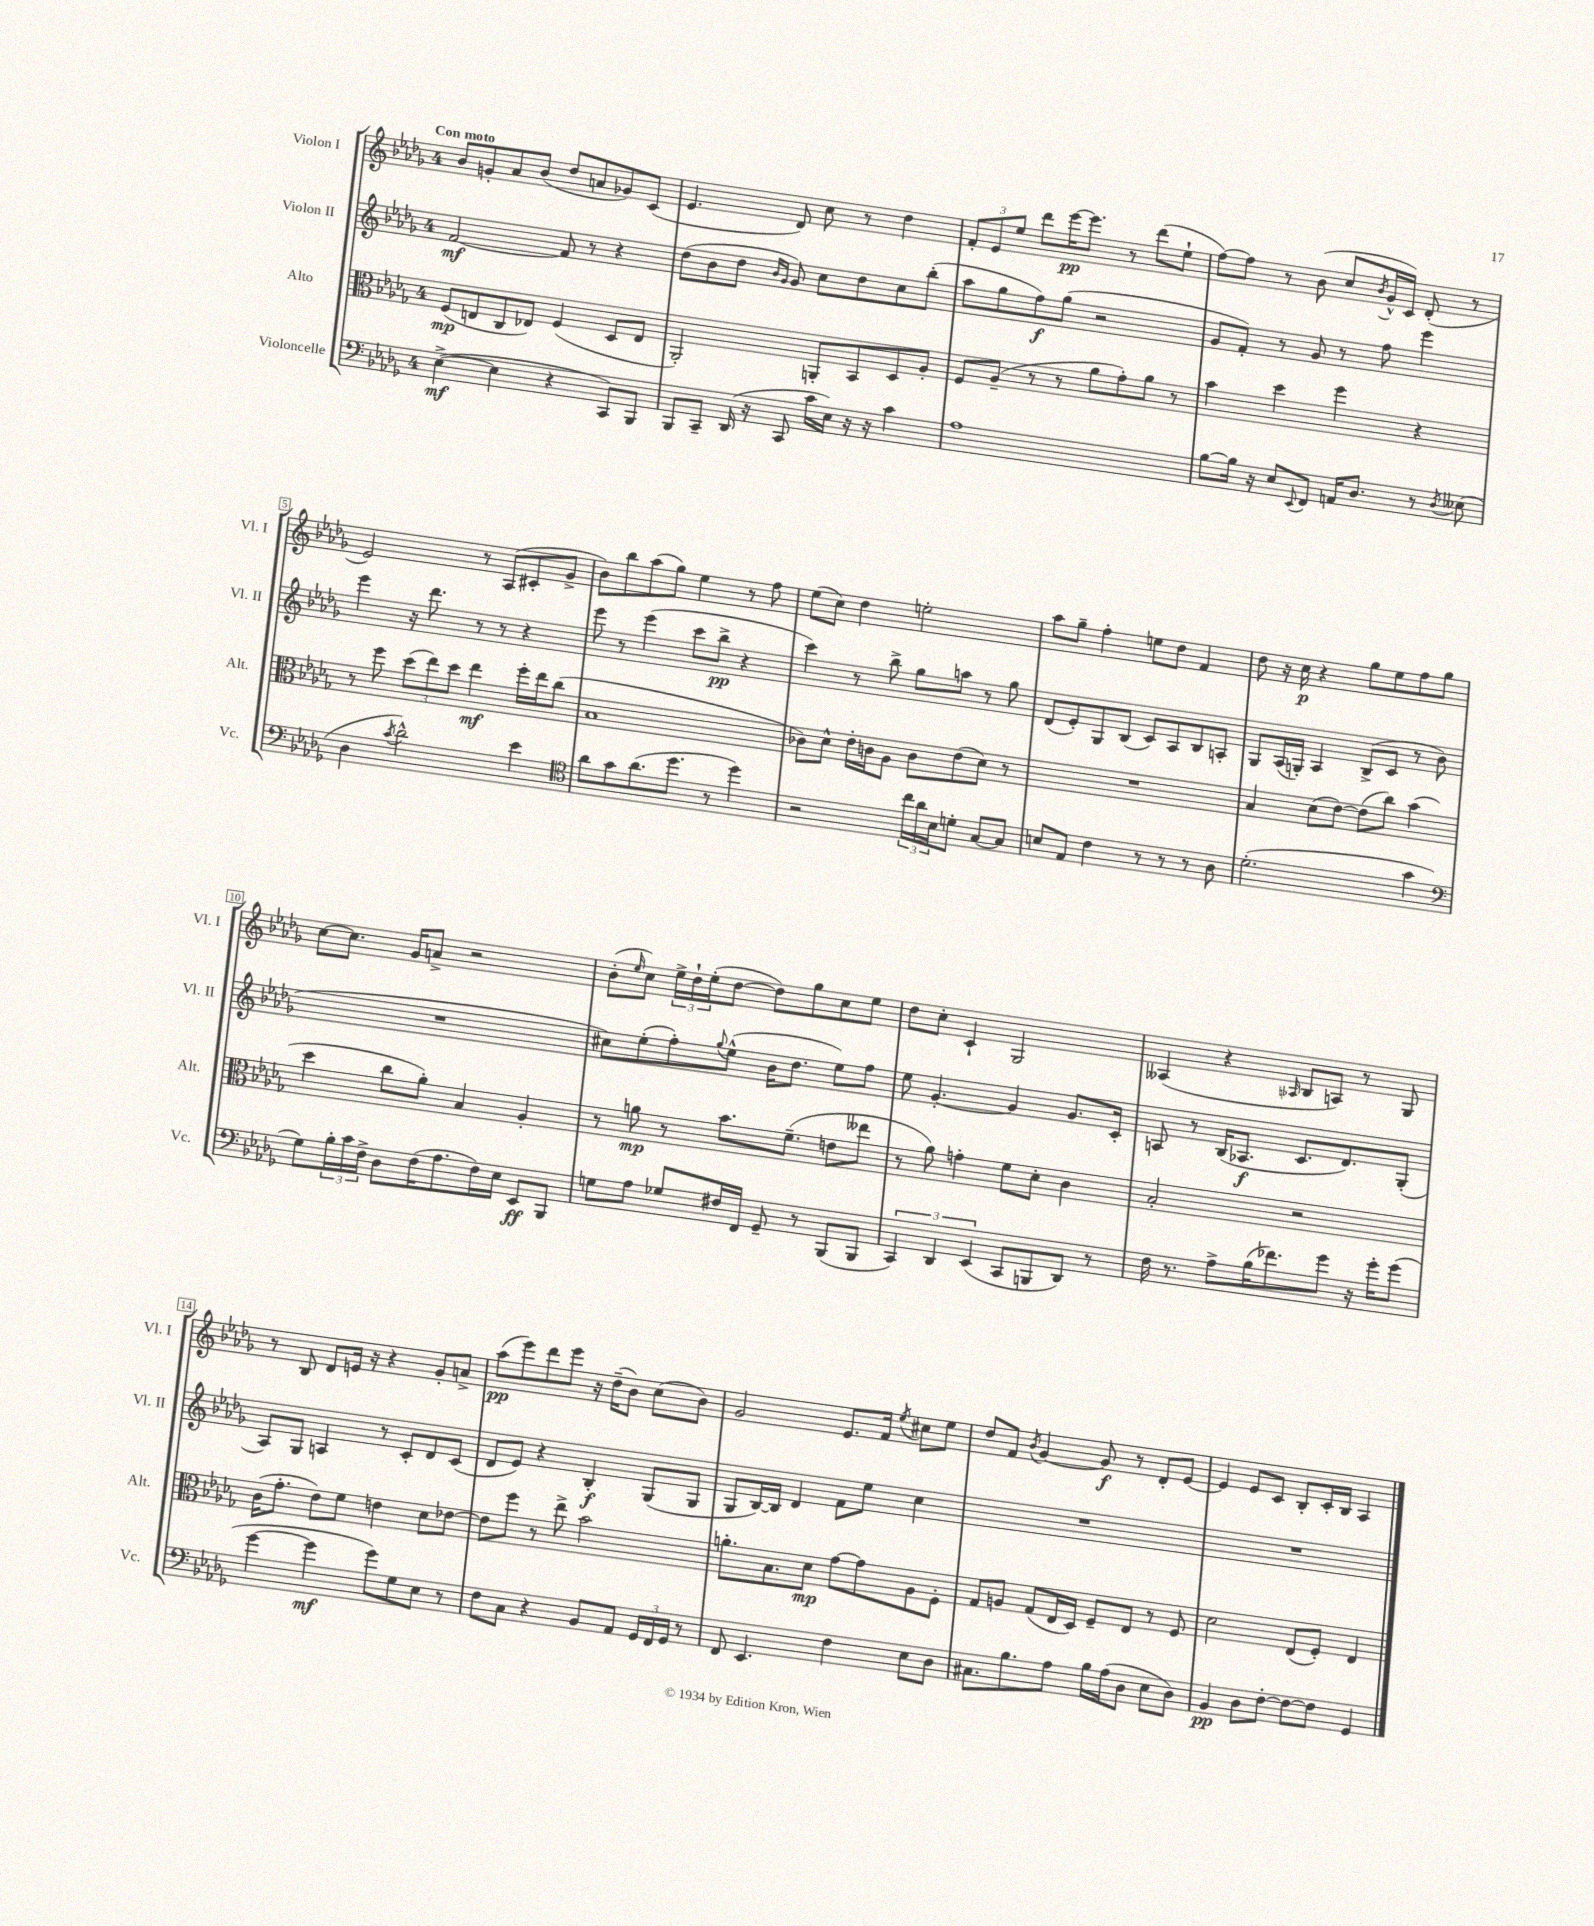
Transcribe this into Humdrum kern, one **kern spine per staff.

**kern	**dynam	**kern	**dynam	**kern	**dynam	**kern	**dynam
*part4	*part4	*part3	*part3	*part2	*part2	*part1	*part1
*staff4	*staff4	*staff3	*staff3	*staff2	*staff2	*staff1	*staff1
*I"Violoncelle	*	*I"Alto	*	*I"Violon II	*	*I"Violon I	*
*I'Vc.	*	*I'Alt.	*	*I'Vl. II	*	*I'Vl. I	*
*clefF4	*	*clefC3	*	*clefG2	*	*clefG2	*
*k[b-e-a-d-g-]	*	*k[b-e-a-d-g-]	*	*k[b-e-a-d-g-]	*	*k[b-e-a-d-g-]	*
*M4/4	*	*M4/4	*	*M4/4	*	*M4/4	*
=1	=1	=1	=1	=1	=1	=1	=1
!	!	!	!	!	!	!LO:TX:a:B:t=Con moto	!
([4E-^\	mf	(8F/L	mp	[2f/	mf	8b-/L	.
.	.	8En/	.	.	.	8gn'/	.
4E-\]	.	8C/	.	.	.	8a-/	.
.	.	8E-X/J)	.	.	.	(8b-/J	.
4r	.	(4F/	.	8f/]	.	8dd-/L	.
.	.	.	.	8r	.	8an/	.
8CC/L)	.	8D-/L	.	4r	.	8g-X/)	.
8BBB-/J	.	8E-/J	.	.	.	(8c/J	.
=2	=2	=2	=2	=2	=2	=2	=2
8BBB-/L	.	2AA-'/)	.	(8dd-\L	.	4.e-/	.
8CC~/J	.	.	.	8b-\	.	.	.
(16DD-/	.	.	.	8dd-\J	.	.	.
16r	.	.	.	.	.	.	.
.	.	.	.	16qqb-/LL	.	.	.
.	.	.	.	16qqg-/JJ	.	.	.
8CC/	.	.	.	8g-/)	.	8d-/)	.
16c\LL	.	8AAn'/L	.	8cc\L	.	8cc\	.
16E-\JJ)	.	.	.	.	.	.	.
16r	.	8BB-/	.	8dd-\	.	8r	.
16r	.	.	.	.	.	.	.
4c\	.	8D-/	.	8cc\	.	4dd-\	.
.	.	8A-'/J	.	(8bb-'\J	.	.	.
=3	=3	=3	=3	=3	=3	=3	=3
1A-	.	8F/L	.	8aa-\L	.	12f'/L	.
.	.	.	.	.	.	12e-/	.
.	.	(8A-~/J	.	8gg-\	.	.	.
.	.	.	.	.	.	12ee-/J	.
.	.	8r	.	8ff\)	f	8ddd-\L	.
.	.	8r	.	(8gg-\J	.	[16eee-\K	pp
.	.	.	.	.	.	8.eee-\J]	.
.	.	8a-\L	.	2r	.	.	.
.	.	8g-'\)	.	.	.	8r	.
.	.	8a-\J	.	.	.	(8ddd-\L	.
.	.	8r	.	.	.	8ee-`\J	.
=4	=4	=4	=4	=4	=4	=4	=4
[8B-\L	.	4b-\	.	8g-/L	.	[8ff\L)	.
16B-\Jk]	.	.	.	8f'/J)	.	8ff\J]	.
16r	.	.	.	.	.	.	.
8E-/L	.	4dd-\	.	8r	.	8r	.
8qqEE-/	.	.	.	.	.	.	.
8FF/J	.	.	.	8g-/	.	(8b-\	.
16AAn/KL	.	4ff\	.	8r	.	8cc/L	.
8.D-/J	.	.	.	.	.	.	.
.	.	.	.	.	.	8qb-/	.
.	.	.	.	8ff\	.	16g-^^/L	.
.	.	.	.	.	.	16c/JJ)	.
8r	.	4r	.	4eee-\	.	(8d-'/	.
8qD-/	.	.	.	.	.	.	.
(8E--X\	.	.	.	.	.	8r	.
!!LO:LB:g=z
=5	=5	=5	=5	=5	=5	=5	=5
4D-\	.	8r	.	4eee-\	.	2e-/)	.
.	.	8ff\	.	.	.	.	.
8qc/	.	.	.	.	.	.	.
2d-^^\)	.	(12dd-\L	.	16r	.	.	.
.	.	.	.	8.ddd-\	.	.	.
.	.	12ee-\)	.	.	.	.	.
.	.	12dd-\J	.	.	.	.	.
.	.	4ee-\	mf	8r	.	8r	.
.	.	.	.	8r	.	(8A-/L	.
4e-\	.	16ff'\LL	.	4r	.	8c#X'/	.
.	.	16ee-\J	.	.	.	.	.
.	.	(8cc\J	.	.	.	8g-^/J	.
=6	=6	=6	=6	=6	=6	=6	=6
*clefC4	*	*	*	*	*	*	*
8a-\L	.	1B-	.	8eee-\	.	8b-\L)	.
8g-\	.	.	.	8r	.	8bb-\	.
(8.a-\	.	.	.	(4eee-\	.	(8aa-\	.
.	.	.	.	.	.	8gg-\J)	.
8.dd-\J	.	.	.	.	.	.	.
.	.	.	.	8ccc\L	.	4ee-\	.
8r	.	.	.	8bb-^\J	pp	.	.
4dd-\)	.	.	.	4r	.	8r	.
.	.	.	.	.	.	8ff\	.
=7	=7	=7	=7	=7	=7	=7	=7
2r	.	8c-X\L)	.	4ccc\)	.	(8ee-\L	.
.	.	8d-^^\J	.	.	.	8cc\J)	.
.	.	16e-'\LL	.	8r	.	4dd-\	.
.	.	16cn\J	.	.	.	.	.
.	.	8A-\J	.	8bb-^\	.	.	.
24cc\LL	.	8c\L	.	8gg-\L	.	2een'\	.
24a-\	.	.	.	.	.	.	.
24B-\J	.	.	.	.	.	.	.
8dn'\J	.	(8e-\	.	8aan\J	.	.	.
[8G-/L	.	8d-\J)	.	8r	.	.	.
8G-/J]	.	8r	.	8gg-\	.	.	.
=8	=8	=8	=8	=8	=8	=8	=8
8Bn/L	.	1r	.	(8d-/L	.	8aa-\L	.
8E-/J	.	.	.	8e-'/)	.	8gg-~\J	.
4c\	.	.	.	8G-/	.	4ff'\	.
.	.	.	.	(8B-/J	.	.	.
8r	.	.	.	8c/L)	.	8een\L	.
8r	.	.	.	8A-/	.	8dd-\J	.
8r	.	.	.	8B-/	.	4f/	.
8A-\	.	.	.	8An'/J	.	.	.
=9	=9	=9	=9	=9	=9	=9	=9
(2.d-'\	.	4B-/	.	8G-/L	.	8dd-\	.
.	.	.	.	(16A-/L	.	16r	.
.	.	.	.	16Gn'/JJ)	.	16cc\	p
.	.	(8d-\L	.	4A-/	.	4r	.
.	.	[8e-\J)	.	.	.	.	.
.	.	(8e-\L]	.	(8B-^/L	.	8gg-\L	.
.	.	8cc\J)	.	8c/J	.	8ee-\	.
4g-\	.	(4b-\	.	8r	.	8ff\	.
.	.	.	.	8b-\	.	8gg-\J	.
!!LO:LB:g=z
=10	=10	=10	=10	=10	=10	=10	=10
*clefF4	*	*	*	*	*	*	*
8G-\L)	.	4dd-\	.	1r	.	[8cc\L	.
24B-'\L	.	.	.	.	.	8.cc\J]	.
24c\	.	.	.	.	.	.	.
24F^\JJ	.	.	.	.	.	.	.
8D-\L	.	8cc\L	.	.	.	.	.
.	.	.	.	.	.	16g-/KL	.
(16F\K	.	8a-'\J)	.	.	.	8an^/J	.
8.A-\	.	.	.	.	.	.	.
.	.	4B-/	.	.	.	2r	.
16F\L)	.	.	.	.	.	.	.
16E-\JJ	.	.	.	.	.	.	.
8EE-/L	ff	4A-'/	.	.	.	.	.
8BBB-/J	.	.	.	.	.	.	.
=11	=11	=11	=11	=11	=11	=11	=11
8Gn\L	.	8r	.	8cc#X\L)	.	(8b-'\L	.
.	.	.	.	.	.	16qqee-/	.
8A-\J	.	8an\	mp	(8ee-'\	.	8cc\J)	.
8G-X/L	.	8r	.	8ff'\)	.	24ee-^\LL	.
.	.	.	.	.	.	24dd-`\	.
.	.	.	.	.	.	(24ee-'\J	.
.	.	.	.	8qqgg-/	.	.	.
16F#X/L	.	8.b-\L	.	(8ee-^^\J	.	[8dd-\J	.
16FF/JJ	.	.	.	.	.	.	.
8GG-~/	.	.	.	16b-\KL	.	8dd-\L])	.
.	.	(8.f~\J	.	8.dd-\J	.	.	.
8r	.	.	.	.	.	8gg-\	.
(8BBB-/L	.	8en\L	.	8ee-\L)	.	8cc\	.
8BBB-/J	.	8ee--X\J	.	8ff\J	.	8ee-\J	.
=12	=12	=12	=12	=12	=12	=12	=12
6CC/)	.	8r	.	8ee-\	.	8dd-\L	.
.	.	8a-\)	.	[4.g-'/	.	8cc'\J	.
6DD-/	.	.	.	.	.	.	.
.	.	4gn'\	.	.	.	4c`/	.
(6EE-/	.	.	.	.	.	.	.
8CC/L	.	8f\L	.	4g-/]	.	2G-/	.
8BBBn/	.	8d-'\J	.	.	.	.	.
8DD-/J)	.	4c\	.	8.g-/L	.	.	.
8r	.	.	.	.	.	.	.
.	.	.	.	16c'/Jk	.	.	.
=13	=13	=13	=13	=13	=13	=13	=13
16F\	.	2B-'/	.	8An/	.	(4A--X/	.
8.r	.	.	.	.	.	.	.
.	.	.	.	8r	.	.	.
8A-^\L	.	.	.	(16B-/KL	.	4r	.
.	.	.	.	8.A-X/J	f	.	.
(16B-\K	.	.	.	.	.	.	.
8.f-X\)	.	.	.	.	.	.	.
.	.	.	.	.	.	16qqA-X/	.
.	.	2r	.	8.c/L	.	8B-/L	.
8g-\J	.	.	.	.	.	8An/J)	.
.	.	.	.	8.d-/)	.	.	.
16r	.	.	.	.	.	8r	.
16g-'\KL	.	.	.	.	.	.	.
(8g-\J	.	.	.	(8G-'/J	.	8G-/	.
!!LO:LB:g=z
=14	=14	=14	=14	=14	=14	=14	=14
[4g-\	.	(16c\KL	.	8A-/L)	.	8r	.
.	.	8.g-'\J	.	.	.	.	.
.	.	.	.	8G-/J	.	8B-/	.
4g-\]	mf	8e-\L)	.	4An/	.	8d-/L	.
.	.	8f\J	.	.	.	16en/Jk	.
.	.	.	.	.	.	16r	.
8g-\L)	.	4en\	.	8r	.	4r	.
8G-\	.	.	.	8c'/L	.	.	.
8E-\J	.	8d-\L	.	8d-/	.	8g-'/L	.
8r	.	[8e-X\J	.	(8c/J	.	8an^/J	.
=15	=15	=15	=15	=15	=15	=15	=15
8F\L	.	8e-\L]	.	8d-/L	.	(8aa-\L	pp
8C\J	.	8ff\J	.	8e-/J)	.	8eee-\)	.
4r	.	8r	.	4r	.	8ddd-\	.
.	.	8ee-^\	.	.	.	8eee-\J	.
8BB-/L	.	2b-\	.	4B-'/	f	16r	.
.	.	.	.	.	.	(16dd-~\KL	.
8AA-/J	.	.	.	.	.	8b-\J)	.
24GG-/LL	.	.	.	(8G-/L	.	(8cc\L	.
24FF/	.	.	.	.	.	.	.
24GG-/JJ	.	.	.	.	.	.	.
8r	.	.	.	8G-/J	.	8b-\J)	.
=16	=16	=16	=16	=16	=16	=16	=16
8FF/	.	8.an'\L	.	8G-/L	.	2g-/	.
4.EE-/	.	.	.	[16B-/L)	.	.	.
.	.	8.B-\	.	16B-/JJ]	.	.	.
.	.	.	.	4d-/	.	.	.
.	.	8d-\J	mp	.	.	.	.
4F\	.	[8g-\L	.	8f\L	.	8.e-/L	.
.	.	8g-\]	.	8ee-\J	.	.	.
.	.	.	.	.	.	16f/Jk	.
.	.	.	.	.	.	8qee-/	.
8E-\L	.	8A-\	.	4cc\	.	8cc#X\L	.
8D-\J	.	8F'\J	.	.	.	8ee-\J	.
=17	=17	=17	=17	=17	=17	=17	=17
8.C#X\L	.	8G-/L	.	1r	.	8dd-/L	.
.	.	8An/J	.	.	.	8f/J	.
8.B-\	.	.	.	.	.	.	.
.	.	.	.	.	.	8qb-/	.
.	.	(8G-/L	.	.	.	[4g-/	.
8A-\J	.	16E-/L	.	.	.	.	.
.	.	16D-/JJ)	.	.	.	.	.
16B-\LL	.	8F~/L	.	.	.	8g-/]	f
(16A-\J	.	.	.	.	.	.	.
8D-\J	.	8E-/J	.	.	.	8r	.
8E-\L	.	8r	.	.	.	8d-'/L	.
8D-\J)	.	8F/	.	.	.	[8e-/J	.
=18	=18	=18	=18	=18	=18	=18	=18
4BB-/	pp	2d-\	.	1r	.	4e-/]	.
8D-\L	.	.	.	.	.	8e-/L	.
[8F'\J	.	.	.	.	.	8c/J	.
8F\L_	.	(8E-/L	.	.	.	8B-'/L	.
8F\J]	.	8F'/J)	.	.	.	16c'/L	.
.	.	.	.	.	.	16B-/JJ	.
4GG-/	.	4E-/	.	.	.	4A-/	.
==	==	==	==	==	==	==	==
*-	*-	*-	*-	*-	*-	*-	*-
